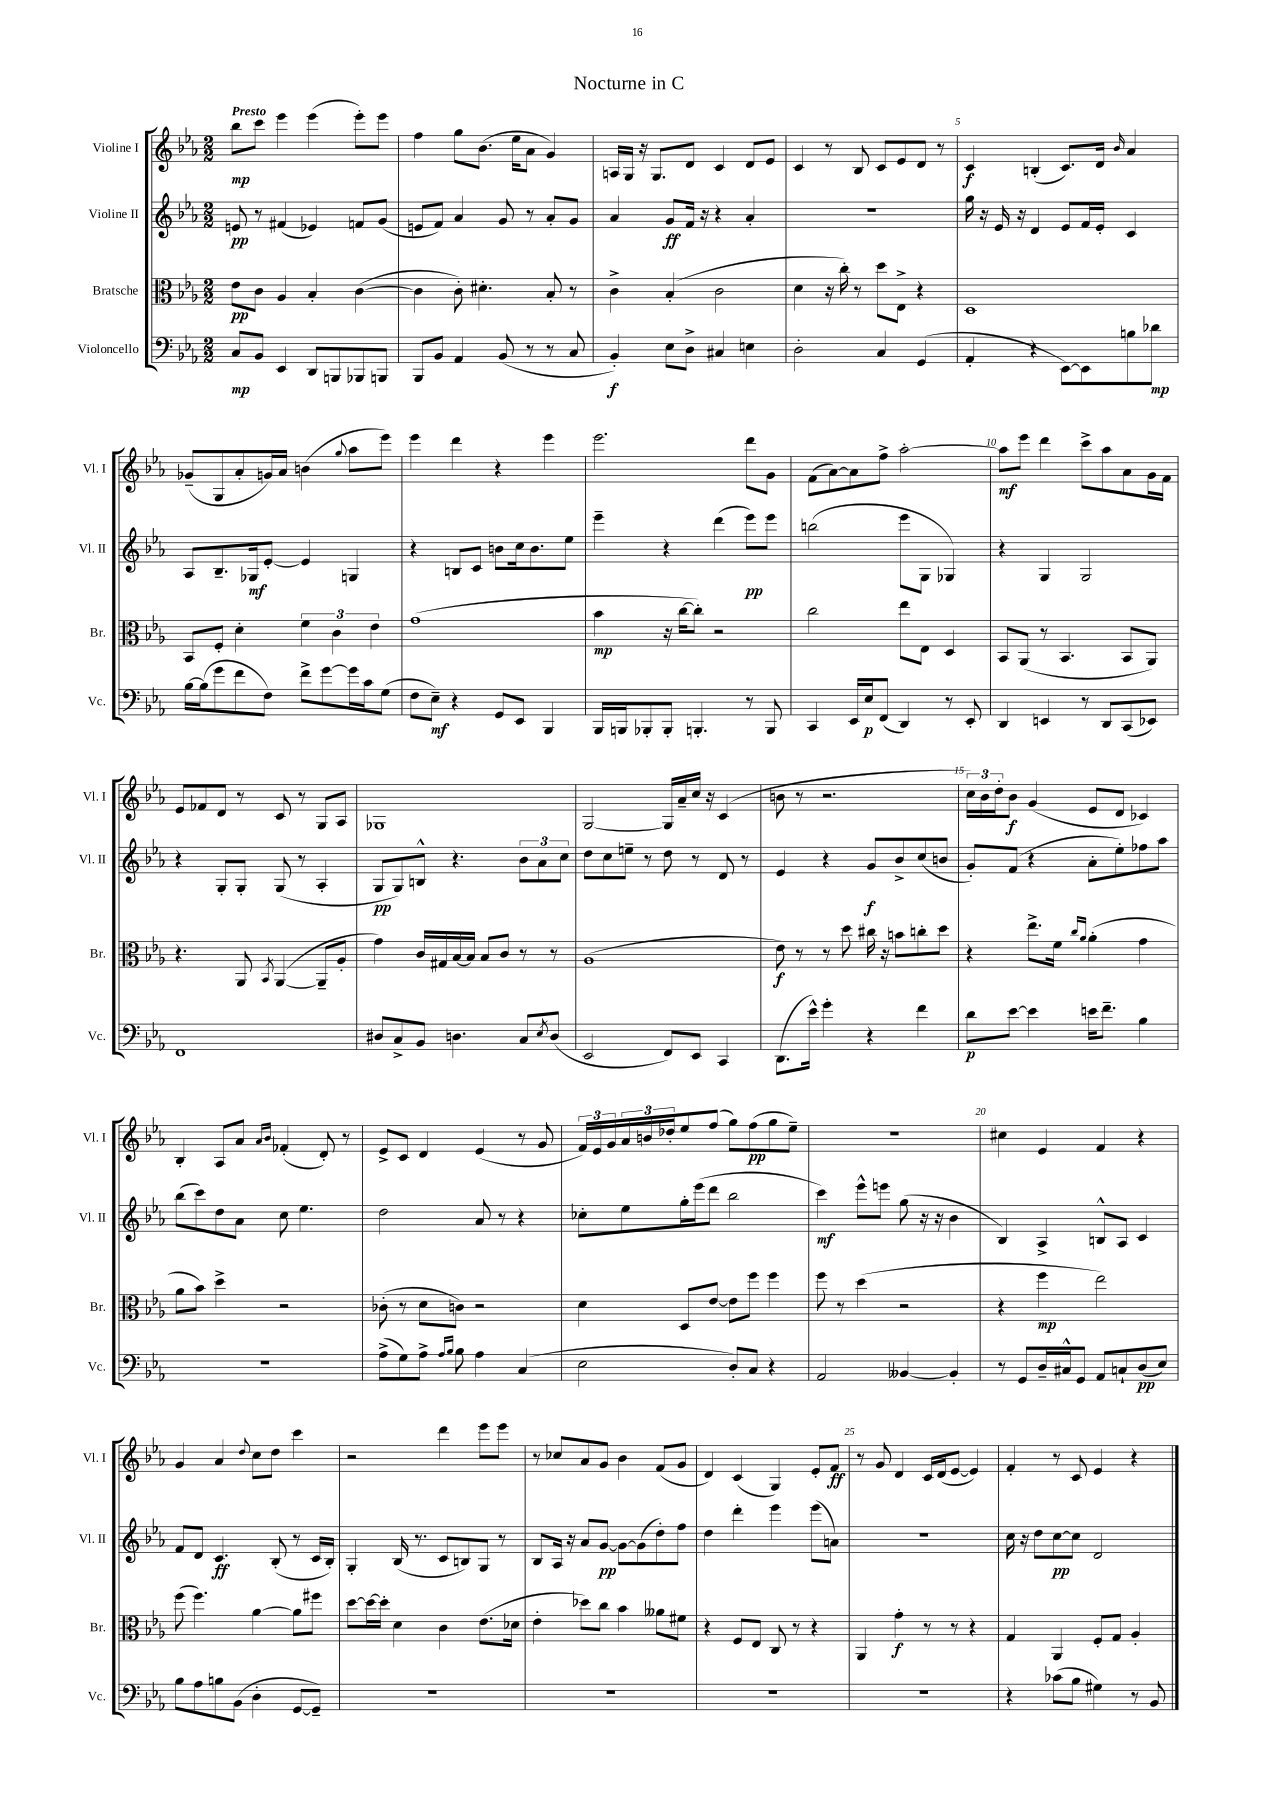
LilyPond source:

\header { title = "Nocturne in C" }
<<
\new StaffGroup <<
\new Staff = "s0" \with { instrumentName = "Violine I" shortInstrumentName = "Vl. I" } {
    \clef treble \key ees \major \numericTimeSignature \time 2/2 \tempo "Presto"
    bes''8\mp c'''8 ees'''4 ees'''4( ees'''8-.) ees'''8 |
    f''4 g''8 bes'8.( ees''16 aes'8 g'4) |
    a16 g16 r16 g8. d'8 c'4 d'8 ees'8 |
    c'4 r8 bes8 c'8 ees'8 d'8 r8 |
    c'4\f b4-.( c'8.) d'16 \grace { bes'16 } aes'4 |
    ges'8--( g8 aes'8-. g'16) aes'16 b'4( \appoggiatura { g''8 } aes''8 ees'''8) |
    ees'''4 d'''4 r4 ees'''4 |
    ees'''2. d'''8 g'8 |
    f'8( aes'8~) aes'8 f''8-> aes''2~-. |
    aes''8\mf ees'''8 d'''4 c'''8-> aes''8 aes'8 g'16 f'16 |
    ees'8 fes'8 d'8 r8 c'8 r8 g8 aes8 |
    ges1 |
    g2~ g16 aes'16-- c''16 r16 c'4( |
    b'8 r8 r2. |
    \tuplet 3/2 { c''16) bes'16 d''16-. } bes'8\f g'4( ees'8 d'8 ces'4) |
    bes4-. aes8 aes'8 \grace { aes'16 bes'16 } fes'4-.( d'8-.) r8 |
    ees'8-> c'8 d'4 ees'4( r8 g'8 |
    \tuplet 3/2 { f'16) ees'16 g'16 } \tuplet 3/2 { aes'16 b'16 des''16-. } ees''8 f''8( g''8) f''8\pp( g''8 ees''8--) |
    R1 |
    cis''4 ees'4 f'4 r4 |
    g'4 aes'4 \appoggiatura { d''8 } c''8 d''8 c'''4 |
    r2 d'''4 ees'''8 ees'''8 |
    r8 ces''8 aes'8 g'8 bes'4 f'8( g'8 |
    d'4) c'4( g4) ees'8-. f'8\ff |
    r8 g'8 d'4 c'16 d'16( ees'8~ ees'4) |
    f'4-. r8 c'8 ees'4 r4 \bar "|." |
}
\new Staff = "s1" \with { instrumentName = "Violine II" shortInstrumentName = "Vl. II" } {
    \clef treble \key ees \major \numericTimeSignature \time 2/2
    e'8\pp r8 fis'4( ees'4) f'8 g'8( |
    e'8 f'8) aes'4 g'8 r8 aes'8-. g'8 |
    aes'4 g'8\ff f'16 r16 r4 aes'4-. |
    R1 |
    g''16 r16 ees'16 r16 d'4 ees'8 f'16 ees'16-. c'4 |
    aes8 bes8.-- ges16\mf ees'8~-. ees'4 g4 |
    r4 b8 c'8 b'8 c''16 b'8. ees''8 |
    ees'''4-- r4 d'''4( ees'''8\pp) ees'''8 |
    b''2( ees'''8 g8 ges4) |
    r4 g4 g2 |
    r4 g8-. g8-. g8( r8 aes4-. |
    g8\pp g8) b8-^ r4. \tuplet 3/2 { bes'8 aes'8 c''8 } |
    d''8 c''8 e''8-- r8 d''8 r8 d'8 r8 |
    ees'4 r4 g'8\f bes'8-> c''8( b'8 |
    g'8-.) f'8( r4 aes'8-. ees''8-.) fes''8 aes''8 |
    bes''8( c'''8) d''8 aes'8 c''8 ees''4. |
    d''2 aes'8 r8 r4 |
    ces''8-. ees''8 g''16-. ees'''16( d'''8 bes''2 |
    c'''4\mf) ees'''8-^ e'''8 g''8( r16 r16 bes'4 |
    bes4) aes4-> b8-^ aes8 c'4 |
    f'8 d'8 c'4.\ff bes8-.( r8 c'16 bes16-.) |
    g4-. bes16( r8. c'8 b8) g8 r8 |
    bes8 aes16 r16 aes'8 g'8~\pp g'8~ g'8( d''8-.) f''8 |
    d''4 d'''4-. ees'''4 ees'''8( a'8) |
    r1 |
    c''16 r16 d''8 c''8~\pp c''8 d'2 \bar "|." |
}
\new Staff = "s2" \with { instrumentName = "Bratsche" shortInstrumentName = "Br." } {
    \clef alto \key ees \major \numericTimeSignature \time 2/2
    ees'8\pp c'8 aes4 bes4-. c'4~( |
    c'4 c'8-.) dis'4.-. bes8-. r8 |
    c'4-> bes4-.( c'2 |
    d'4 r16 c''16-.) r8 d''8 ees8-> r4 |
    d1 |
    bes,8 f8-. d'4-. \tuplet 3/2 { f'4 c'4 ees'4 } |
    g'1( |
    bes'4\mp r16 c''16~ c''8-.) r2 |
    c''2 ees''8 ees8 d4 |
    bes,8 aes,8( r8 bes,4. bes,8 aes,8) |
    r4. aes,8 \acciaccatura { bes,8 } aes,4~( aes,8-- aes8-. |
    g'4) c'16 gis16 bes16~ bes16 bes8 c'8 r8 r8 |
    aes1( |
    ees'8\f) r8 r8 d''8 cis''16 r16 b'8 c''8-. d''8 |
    r4 ees''8.-> f'16 \grace { c''16 aes'16 } aes'4-.( g'4 |
    aes'8 bes'8) d''4-> r2 |
    ces'8-.( r8 d'8 c'8) r2 |
    d'4 d8 ees'8~ ees'8 f''8 f''4 |
    f''8 r8 d''4( r2 |
    r4 f''4\mp ees''2) |
    f''8( f''4.) aes'4~ aes'8 fis''8 |
    d''8~ d''16~ d''16-. d'4 c'4 ees'8.( des'16 |
    ees'4-. des''8) c''8 bes'4 aeses'8 fis'8 |
    r4 f8 ees8 c8 r8 r4 |
    aes,4 g'4-.\f r8 r8 r4 |
    g4 aes,4 f8-. g8 aes4-. \bar "|." |
}
\new Staff = "s3" \with { instrumentName = "Violoncello" shortInstrumentName = "Vc." } {
    \clef bass \key ees \major \numericTimeSignature \time 2/2
    c8\mp bes,8 ees,4 d,8 b,,8 bes,,8 b,,8 |
    bes,,8 bes,8 aes,4 bes,8( r8 r8 c8 |
    bes,4-.\f) ees8 d8-> cis4 e4 |
    d2-. c4 g,4( |
    aes,4-. r4 ees,8~) ees,8 b8 des'8\mp |
    bes16~ bes16( g'8 f'8 f8) f'8-> g'8~ g'16 c'16 g8( |
    f8 ees8--\mf) r4 g,8 ees,8 bes,,4 |
    bes,,16 b,,16 bes,,8-. bes,,8-. b,,4.-. r8 b,,8 |
    c,4 ees,16 ees16\p f,8( d,4) r8 ees,8-. |
    d,4 e,4 r8 d,8 c,8( ees,8) |
    f,1 |
    dis8 c8-> bes,8 d4. c8 \acciaccatura { ees8 } d8( |
    ees,2 f,8) ees,8 c,4 |
    d,8.( ees'16-^) g'4-. r4 f'4 |
    d'8\p ees'8~ ees'4 e'16 f'8.-- bes4 |
    r1 |
    aes8->( g8) aes8-> \grace { aes16 bes16 } bes8 aes4 c4( |
    ees2 d8-.) c8 r4 |
    aes,2 beses,4~ beses,4-. |
    r8 g,8 d16-- cis16-^ g,8 aes,8 c8-! d8\pp( ees8) |
    bes8 aes8 b8 bes,8( d4-. g,8~ g,8--) |
    R1 |
    R1 |
    R1 |
    R1 |
    r4 ces'8( bes8 gis4) r8 bes,8 \bar "|." |
}
>>
>>
\layout { \context { \Score \override BarNumber.break-visibility = ##(#f #t #t) barNumberVisibility = #(every-nth-bar-number-visible 5) } }
